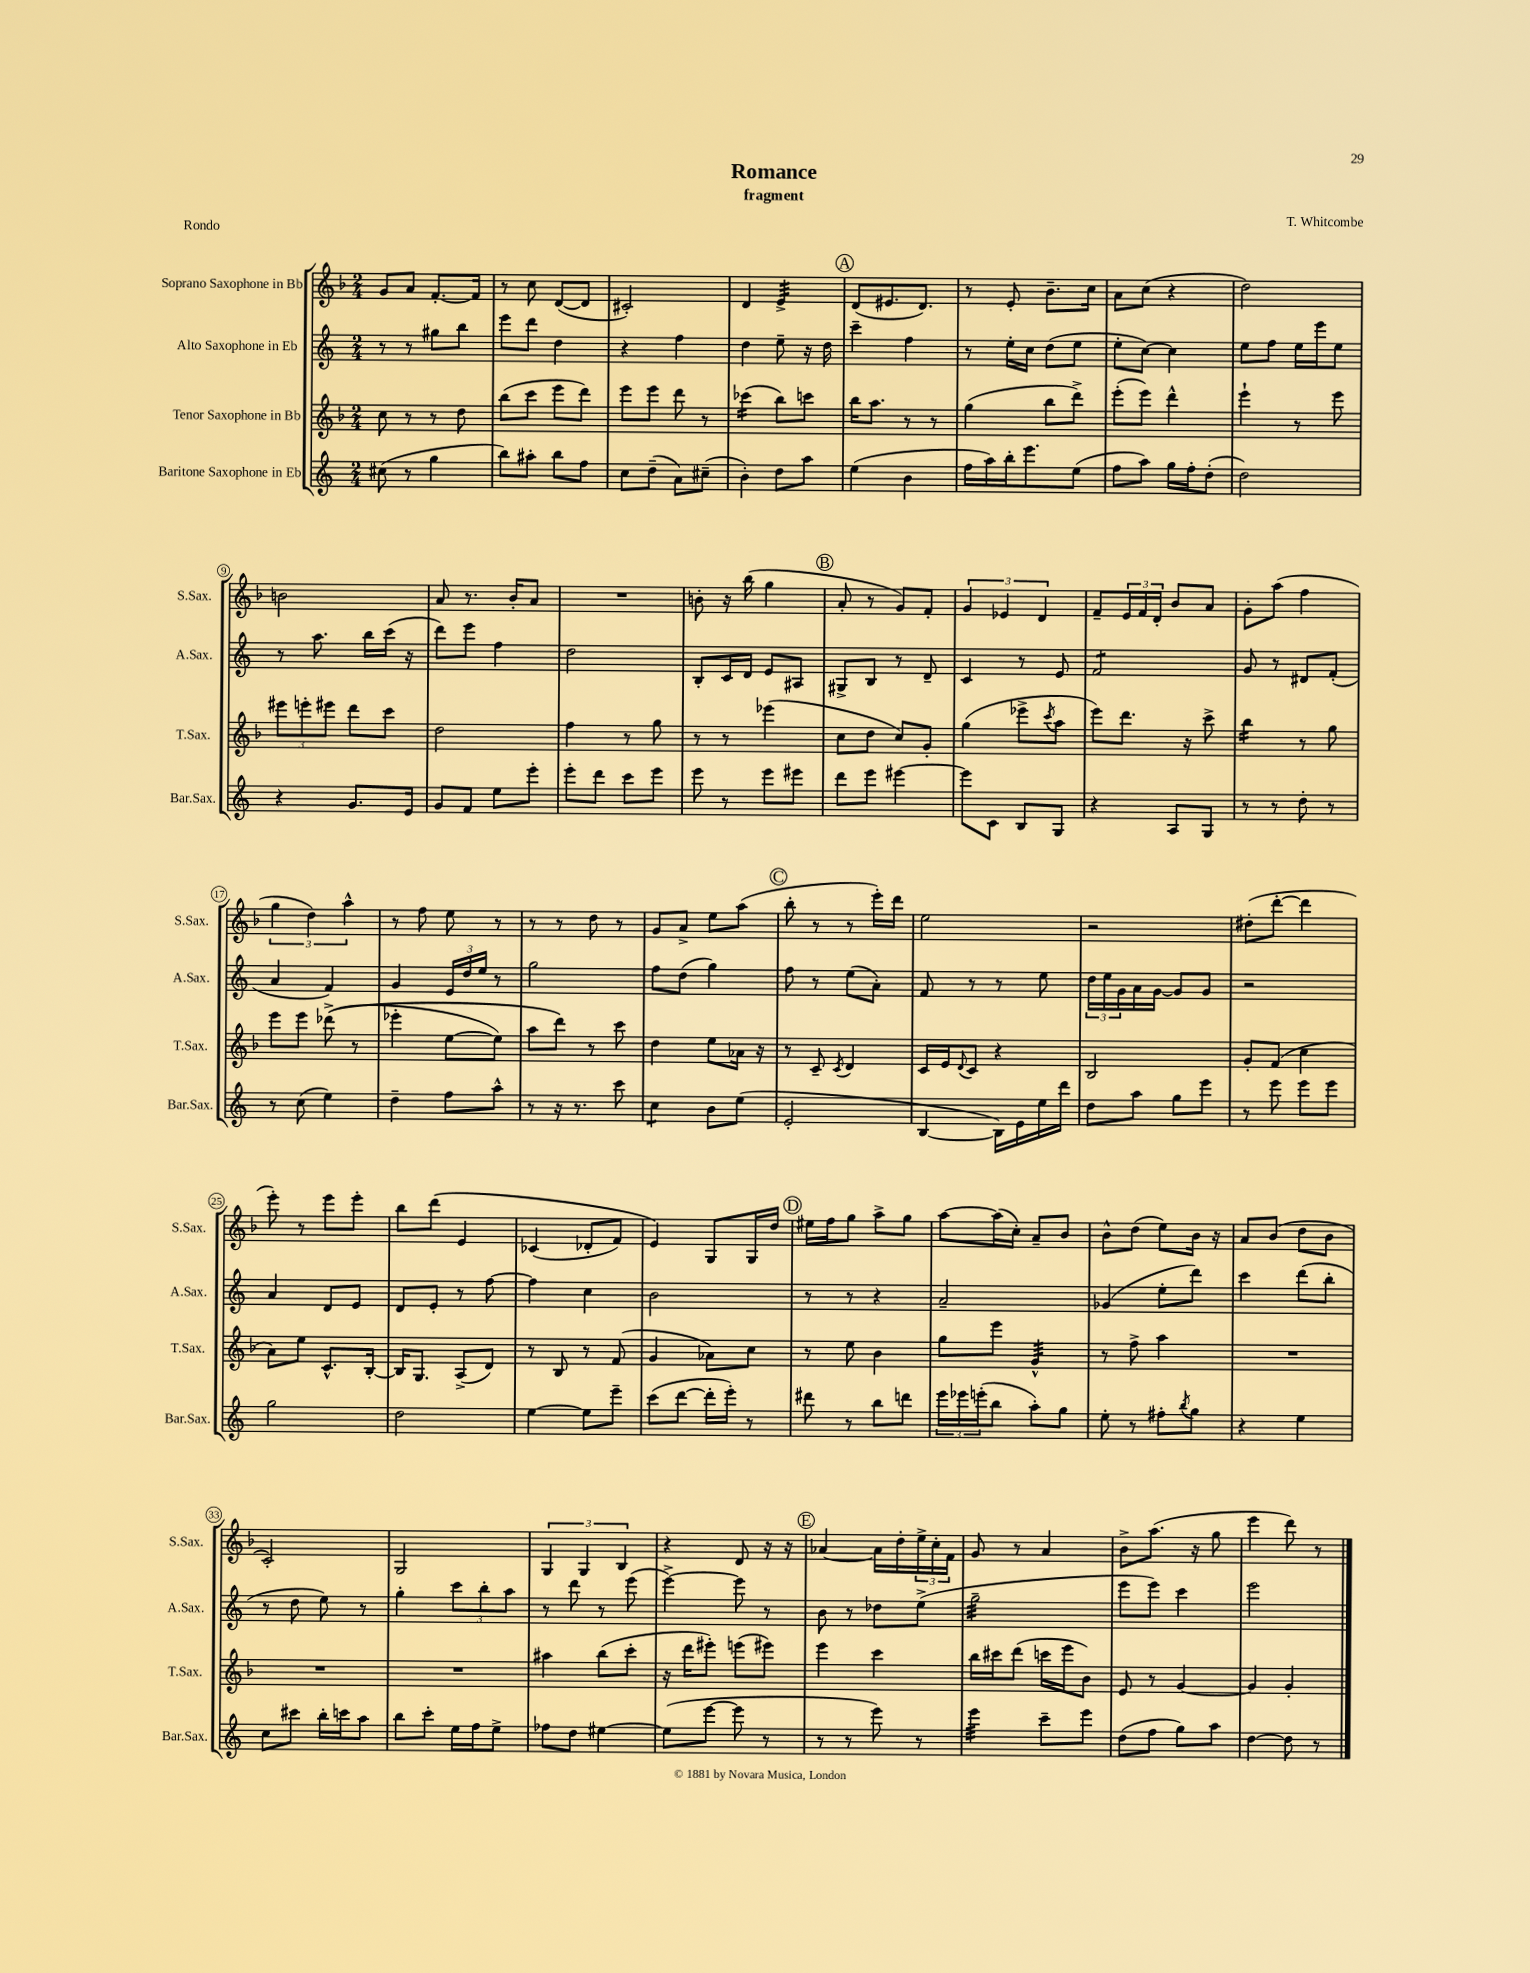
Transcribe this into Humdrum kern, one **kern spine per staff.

**kern	**kern	**kern	**kern
*staff4	*staff3	*staff2	*staff1
*clefG2	*clefG2	*clefG2	*clefG2
*k[]	*k[b-]	*k[]	*k[b-]
*M2/4	*M2/4	*M2/4	*M2/4
(8cc#\	8cc\	8r	8g/L
8r	8r	8r	8a/J
4gg\	8r	8gg#\L	[8.f'/L
.	8dd\	8bb\J	.
.	.	.	16f/]Jk
=	=	=	=
8bb\L)	(8bb-\L	8eee\L	8r
8aa#'\J	8ccc\J	8ddd\J	8cc\
8bb\L	8eee\L	4dd\	([8d/L
8ff\J	8ddd\J)	.	8d/]J
=	=	=	=
8cc\L	8eee\L	4r	2c#'/)
(8dd~\J	8eee\J	.	.
8a\L)	8ddd\	4ff\	.
(8cc#~\J	8r	.	.
=	=	=	=
4b'\)	(4ccc-\	4dd\	4d/
8dd\L	8bb-\L)	8ee~\	4e^/
8aa\J	8ccc\J	16r	.
.	.	16dd\	.
=	=	=	=
(4ee\	16bb-\LK	4ccc~\	(8d/L
.	8.aa\J	.	.
.	.	.	8.e#/
4b\	8r	4ff\	.
.	.	.	8.d/J)
.	8r	.	.
=	=	=	=
16ff\LL	(4gg\	8r	8r
16aa\)	.	.	.
16bb'\J	.	16ee'\LL	8e'/
8.eee\	.	16cc\JJ	.
.	8bb-\L	(8dd\L	8.b-~\L
(8ee\J	8ddd^\J)	8ee\J	.
.	.	.	16cc\Jk
=	=	=	=
8ff\L	(8eee'\L	8ee'\L	8a\L
8aa\J)	8eee\J)	[8cc\J)	(8cc\J
16gg\LL	4ddd^^\	4cc\]	4r
16ff'\J	.	.	.
(8dd'\J	.	.	.
=	=	=	=
2dd\)	4eee`\	8ee\L	2dd\)
.	.	8ff\J	.
.	8r	16ee\LL	.
.	.	16eee\J	.
.	8eee\	8ee\J	.
=	=	=	=
4r	12eee#\L	8r	2b\
.	12eee'\	.	.
.	.	8.aa\	.
.	12eee#\J	.	.
8.g/L	8ddd\L	.	.
.	.	16bb\LL	.
.	8ccc\J	(16ccc\JJ	.
16e/Jk	.	16r	.
=	=	=	=
8g/L	2dd\	8ddd\L)	8a/
8f/J	.	8eee\J	8.r
8ee\L	.	4ff\	.
.	.	.	16b-'/LK
8eee'\J	.	.	8a/J
=	=	=	=
8eee'\L	4ff\	2dd\	2r
8ddd\J	.	.	.
8ccc\L	8r	.	.
8eee\J	8gg\	.	.
=	=	=	=
8eee\	8r	8B'/L	8b'\
8r	8r	16c/L	16r
.	.	16d/JJ	(16bb-\
8eee\L	(4eee-\	8e/L	4gg\
8eee#\J	.	8A#/J	.
=	=	=	=
8ddd\L	8cc\L	8G#^/L	8a'/
8eee\J	8dd\J	8B/J	8r
[4eee#\	8cc/L)	8r	8g/L)
.	8g'/J	8d~/	8f'/J
=	=	=	=
8eee#\]L	(4gg\	4c/	6g/
8c\J	.	.	.
.	.	.	6e-/
8B/L	8eee-^\L	8r	.
.	.	.	6d/
.	8qccc/	.	.
8G/J	8aa\J	8e/	.
=	=	=	=
4r	8eee\L)	2f/	8f~/L
.	8.ddd\J	.	24e/L
.	.	.	24f/
.	.	.	24d'/JJ
8A/L	.	.	8b-/L
.	16r	.	.
8G/J	8ccc^\	.	8a/J
=	=	=	=
8r	4bb-\	8g/	8g'\L
8r	.	8r	(8aa\J
8dd'\	8r	8d#/L	4ff\
8r	8gg\	(8f'/J	.
=	=	=	=
8r	8eee\L	4a/	6gg\
(8cc\	8eee\J	.	.
.	.	.	6dd\)
4ee\)	&((8ddd-^\	4f/)	.
.	.	.	6aa^^\
.	8r	.	.
=	=	=	=
4dd~\	4eee-'\	4g/	8r
.	.	.	8ff\
8ff\L	[8ee\L	24e/LL	8ee\
.	.	24dd/	.
.	.	24ee/JJ	.
8aa^^\J	8ee\]J)	8r	8r
=	=	=	=
8r	8aa\L	2gg\	8r
16r	8ddd\J&)	.	8r
8.r	.	.	.
.	8r	.	8dd\
8ccc\	8ccc\	.	8r
=	=	=	=
4cc\	4dd\	8ff\L	8g/L
.	.	(8dd\J	8a^/J
8b\L	8ee\L	4gg\)	8ee\L
(8ee\J	16a-\Jk	.	(8aa\J
.	16r	.	.
=	=	=	=
2e'/	8r	8ff\	8bb-'\
.	8c~/	8r	8r
.	8qc/	.	.
.	4d/	(8ee\L	8r
.	.	8a'\J)	16eee'\LL)
.	.	.	16ddd\JJ
=	=	=	=
[4B/	16c/LL	8f/	2ee\
.	16e/J	.	.
.	8qqd/	.	.
.	8c/J	8r	.
16B\]LL)	4r	8r	.
16e\	.	.	.
16ee\	.	8ee\	.
16ddd\JJ	.	.	.
=	=	=	=
8dd\L	2B-/	24dd\LL	2r
.	.	24ee\	.
.	.	24g\	.
8aa\J	.	16a\	.
.	.	[16g\JJ	.
8gg\L	.	8g/]L	.
8eee\J	.	8g/J	.
=	=	=	=
8r	8g'/L	2r	(8dd#'\L
8eee\	(8f/J	.	[8ddd'\J
8eee\L	4cc\	.	4ddd\]
8eee\J	.	.	.
=	=	=	=
2gg\	8a\L)	4a/	8eee'\)
.	8ee\J	.	8r
.	8.c^^/L	8d/L	8eee\L
.	.	8e/J	8eee'\J
.	[16B-'/Jk	.	.
=	=	=	=
2dd\	16B-/]LK	8d/L	8bb-\L
.	8.G/J	.	.
.	.	8e'/J	&(8ddd\J
.	(8A^/L	8r	4e/
.	8d/J)	[8ff\	.
=	=	=	=
[4ee\	8r	4ff\]	(4c-/
.	8B-/	.	.
8ee\]L	8r	4cc\	8d-'/L
8eee~\J	(8f/	.	8f/J)
=	=	=	=
(8ccc\L	4g/	2b\	4e/&)
[8ddd\J	.	.	.
16ddd'\]LL	8a-\L)	.	8G/L
16eee'\JJ)	.	.	.
8r	8cc\J	.	16G/L
.	.	.	16dd/JJ
=	=	=	=
8ddd#\	8r	8r	16ee#\LL
.	.	.	16ff\J
8r	8ee\	8r	8gg\J
8bb\L	4b-\	4r	8aa^\L
8ddd\J	.	.	8gg\J
=	=	=	=
24eee\LL	8gg\L	2a~/	[8aa\L
24eee-\	.	.	.
(24eee'\J	.	.	.
8bb\J	8eee\J	.	(16aa\]L
.	.	.	16cc'\JJ)
8aa'\L)	4g^^/	.	8a~/L
8gg\J	.	.	8b-/J
=	=	=	=
8ee'\	8r	(4g-/	8b-^^\L
8r	8ff^\	.	(8dd\J
8ff#'\L	4aa\	8ee'\L	8ee\L)
8qbb/	.	.	.
8gg\J	.	8ddd\J)	16b-\Jk
.	.	.	16r
=	=	=	=
4r	2r	4ccc\	8a/L
.	.	.	(8b-/J
4ee\	.	(8ddd\L	8dd\L
.	.	8bb'\J	8b-\J
=	=	=	=
8cc\L	2r	8r	2c'/)
8ccc#\J	.	8dd\	.
16bb'\LL	.	8ee\)	.
16ccc\J	.	.	.
8aa\J	.	8r	.
=	=	=	=
8bb\L	2r	4gg'\	2G/
8ccc'\J	.	.	.
16ee\LL	.	12ccc\L	.
16ff\J	.	.	.
.	.	12bb'\	.
8ee^\J	.	.	.
.	.	12aa\J	.
=	=	=	=
8ff-\L	4aa#\	8r	6G/
8dd\J	.	8ddd\	.
.	.	.	6G/
[4ee#\	(8bb-\L	8r	.
.	.	.	6B-/
.	8ccc'\J	(8eee\	.
=	=	=	=
(8ee#\]L	16r	[4eee^\)	4r
.	16ddd\LK	.	.
[8eee\J	8eee#'\J)	.	.
8eee\]	(8eee\L	8eee\]	8d/
8r	8eee#\J)	8r	16r
.	.	.	16r
=	=	=	=
8r	4eee\	8b\	[4a-/
8r	.	8r	.
8eee\)	4ccc\	8dd-\L	16a-\]LL
.	.	.	16dd'\
8r	.	(8ee^\J	24ee^\
.	.	.	24cc'\
.	.	.	24f\JJ
=	=	=	=
4eee\	16bb-\LL	2gg~\	8g/
.	16ccc#\J	.	.
.	(8ddd\J	.	8r
8ccc~\L	16ccc\LL	.	4a/
.	16eee\J	.	.
8eee\J	8b-\J)	.	.
=	=	=	=
(8dd\L	8e/	8eee\L	8b-^\L
8ff\J	8r	8eee\J)	(8.aa\J
8gg\L)	[4g/	4ccc\	.
.	.	.	16r
8aa\J	.	.	8gg\
=	=	=	=
[4dd\	4g/]	2eee\	4eee\
8dd\]	4g'/	.	8ddd\)
8r	.	.	8r
==	==	==	==
*-	*-	*-	*-
